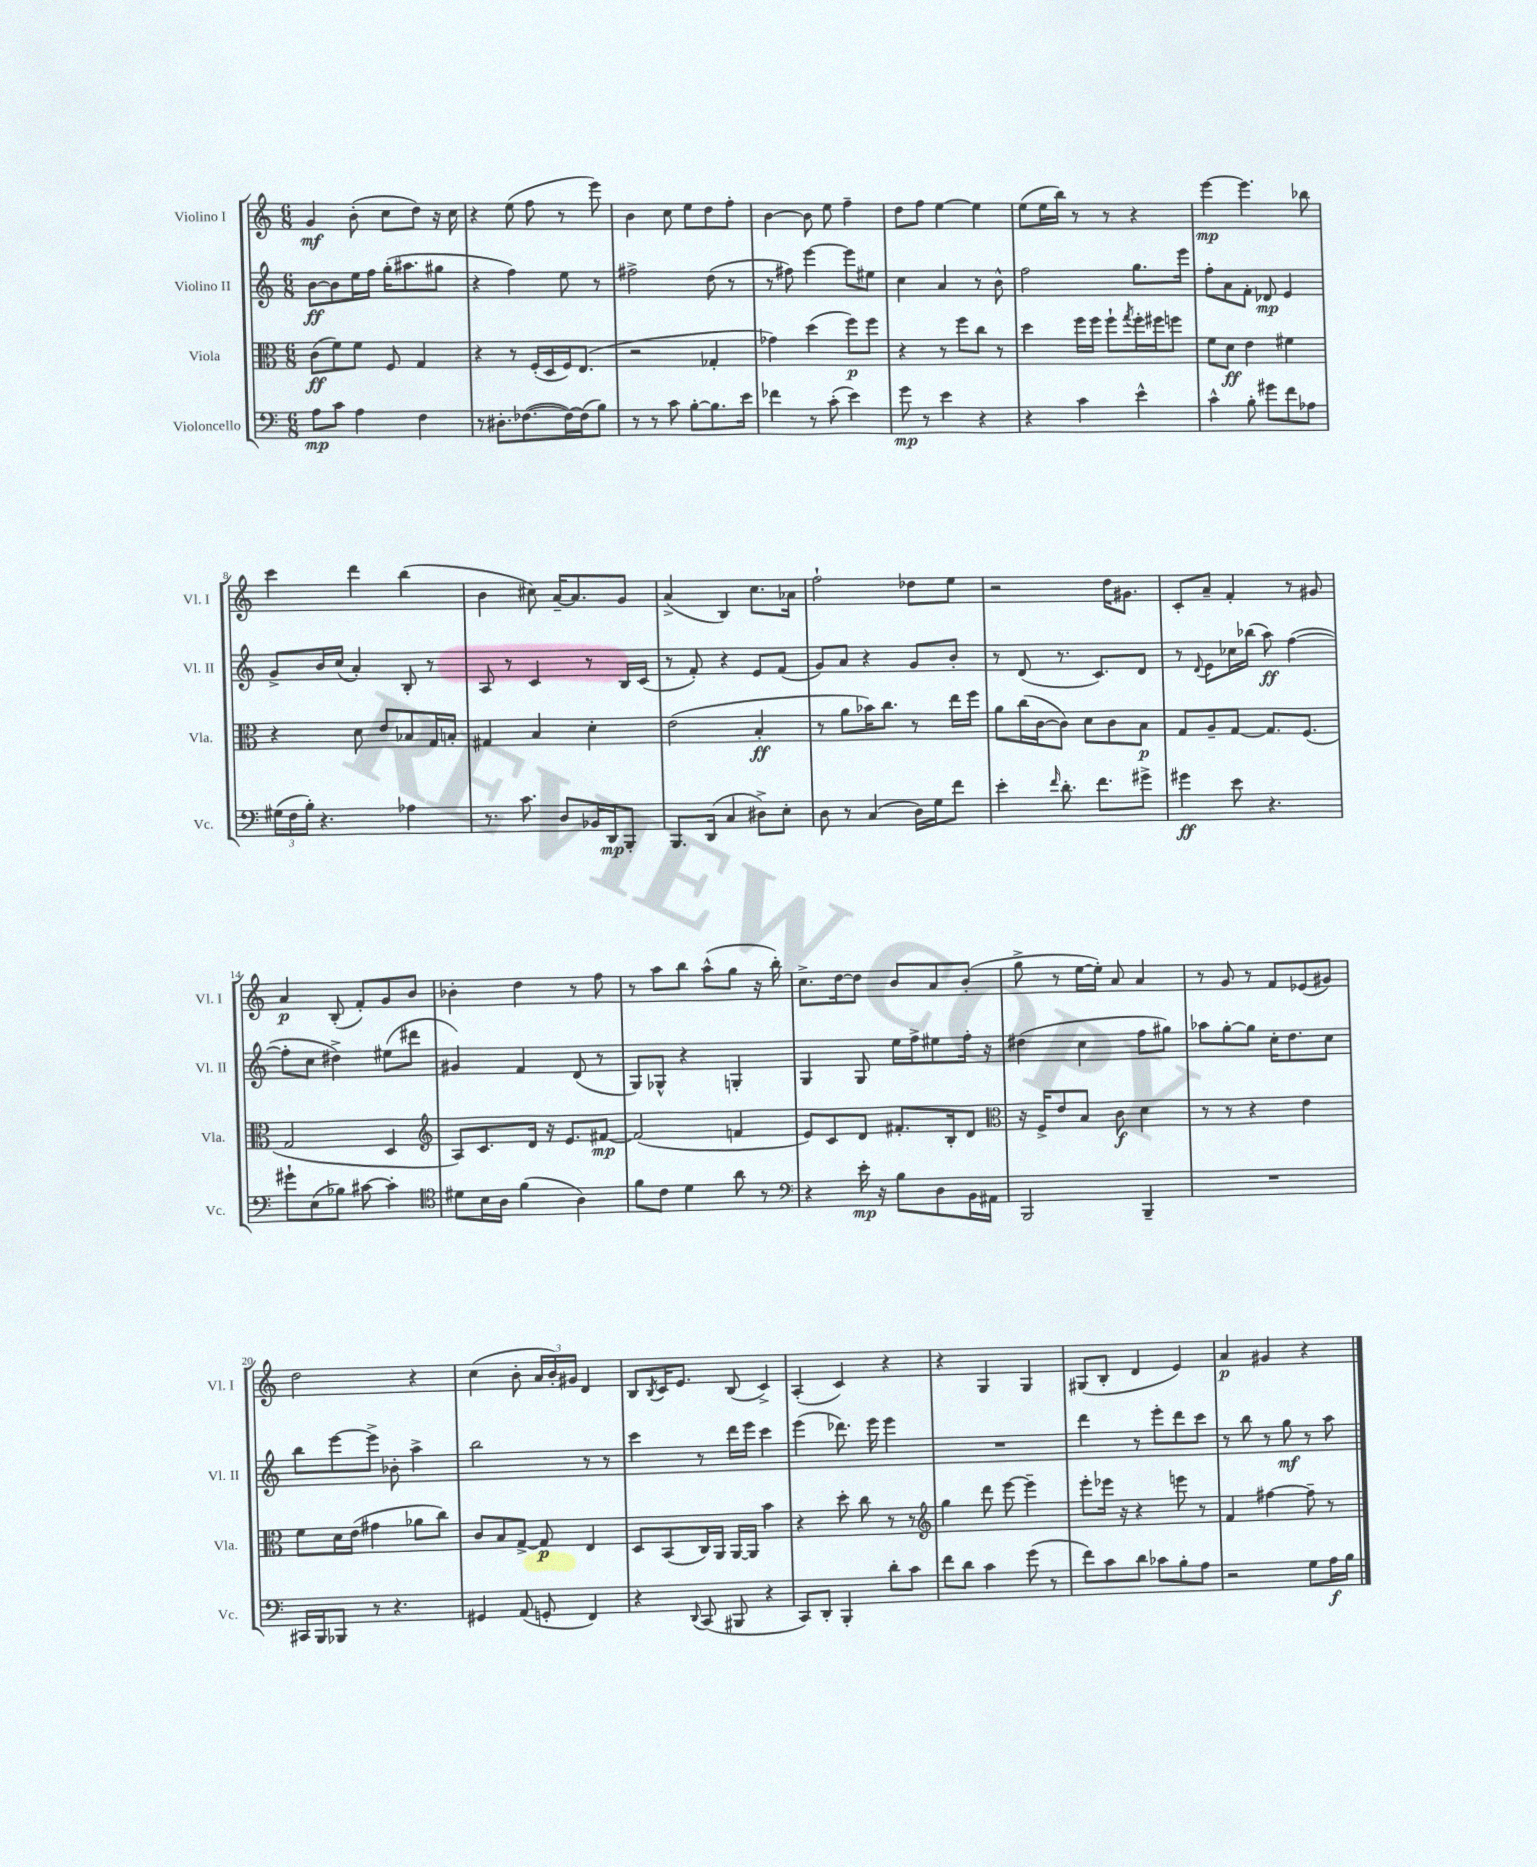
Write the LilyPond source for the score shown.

<<
\new StaffGroup <<
\new Staff = "s0" \with { instrumentName = "Violino I" shortInstrumentName = "Vl. I" } {
    \clef treble \key c \major \numericTimeSignature \time 6/8
    g'4\mf b'8-.( c''8 d''8) r16 c''16 |
    r4 e''8( f''8 r8 e'''8) |
    b'4 c''8 e''8 d''8 f''8-. |
    b'4~ b'8 e''8 f''4-- |
    d''8 f''8 e''4~ e''4 |
    e''8( e''16 b''16) r8 r8 r4 |
    e'''4~\mp e'''4. bes''8 |
    c'''4 d'''4 b''4( |
    b'4 cis''8) a'16~-- a'8. g'8 |
    a'4->( b4) c''8. aes'16 |
    f''2-! des''8 e''8 |
    r2 d''16 gis'8. |
    c'8-. a'8-- f'4-. r8 gis'8 |
    a'4\p b8-.( f'8-.) g'8 b'8 |
    bes'4-. d''4 r8 f''8 |
    r8 a''8 b''8 a''8-^( g''8 r16 b''16-.) |
    c''8.-> d''16~ d''8 b'8 a'8 b'8-.( |
    g''8-> r8 e''16~ e''16-.) a'8 a'4 |
    r8 g'8 r8 f'8 ees'8( gis'8) |
    d''2 r4 |
    c''4( b'8-. \tuplet 3/2 { a'16 b'16-.) gis'16 } d'4 |
    b8 \acciaccatura { b8 } c'16 e'8. b8( c'4->) |
    a4-.( c'4) r4 |
    r4 g4 g4 |
    gis8( b8-. d'4 e'4) |
    a'4\p gis'4 r4 \bar "|." |
}
\new Staff = "s1" \with { instrumentName = "Violino II" shortInstrumentName = "Vl. II" } {
    \clef treble \key c \major \numericTimeSignature \time 6/8
    b'8~\ff b'8 e''16 f''16 g''16-.( ais''8. gis''8 |
    r4 f''4) e''8 r8 |
    fis''2-> d''8( r8 |
    r8 fis''8) e'''4~ e'''8 eis''8 |
    c''4 a'4 r8 b'8-^ |
    f''2 g''8. e'''16 |
    f''8-. a'8 f'8-. des'8\mp e'4 |
    g'8-> b'16 c''16( a'4-.) b8-. r8 |
    a8 r8 c'4 r8 b16 c'16( |
    r8 f'8-.) r4 e'8 f'8( |
    g'8) a'8 r4 g'8 b'8-. |
    r8 d'8( r8. c'8.) d'8 |
    r8 \appoggiatura { d'8 } e'8 ces''16 bes''16( a''8\ff) f''4~( |
    f''8-. c''8 dis''4->) eis''8( dis'''8 |
    gis'4) f'4 d'8( r8 |
    g8) ges8-^ r4 g4-. |
    g4 g8 e''16 f''16-> eis''8 f''16-. r16 |
    dis''4( c''4 f''8 gis''8) |
    aes''8 g''8~-. g''8 c''16-. d''8. c''8 |
    b''8 e'''8~ e'''8-> bes'8-. a''4-> |
    b''2 r8 r8 |
    c'''4 r8 d'''16 e'''16 c'''4 |
    e'''4( des'''8.) e'''16 e'''4 |
    R2. |
    d'''4 r8 e'''8-. d'''8 c'''8 |
    r8 b''8 r8 g''8\mf r8 a''8 \bar "|." |
}
\new Staff = "s2" \with { instrumentName = "Viola" shortInstrumentName = "Vla." } {
    \clef alto \key c \major \numericTimeSignature \time 6/8
    c'8\ff( f'8) f'8 f8 g4 |
    r4 r8 f16-.( d16 f16) e8.( |
    r2 ges4-. |
    ges'4) d''4( f''8\p) f''8 |
    r4 r8 f''8 c''8 r8 |
    d''4 f''16 f''16 f''8-! \acciaccatura { g''8 } f''16-. fis''16 f''8 |
    f'8 d'8\ff e'4 fis'4 |
    r4 d'8 e'8 bes8 g16 b16-. |
    gis4 b4 d'4-. |
    e'2( b4-.\ff |
    r8 a'8 bes'16) c''8. r8 e''16 f''16 |
    a'8 c''16( c'16~ c'8) d'8 c'8 b8\p |
    g8 a8-- g8~ g8. f8.( |
    g2 d4 |
    \clef treble a8) c'8. d'16 r16 e'8. fis'8~\mp |
    fis'2( f'4 |
    e'8) c'8 d'8 fis'8.-. b16-. d'8 |
    \clef alto r16 f16-> e'8 b8 c'8\f d'4 |
    r8 r8 r4 e'4 |
    f'8 d'16 e'16( gis'4 aes'8 c''8) |
    c'8 b8 g8~-> g8\p e4 |
    d8 b,8( c16) a,16 a,16~ a,16 b'4 |
    r4 d''8-. c''8 r8 r8 |
    \clef treble g''4 d'''8 e'''8~ e'''4-- |
    e'''8-. ees'''16 r16 r4 e'''8 r8 |
    f'4 fis''4~ fis''8-- r8 \bar "|." |
}
\new Staff = "s3" \with { instrumentName = "Violoncello" shortInstrumentName = "Vc." } {
    \clef bass \key c \major \numericTimeSignature \time 6/8
    a8\mp c'8 a4 f4 |
    r8 dis8.-. fes8.~( fes16~) fes16( b8) |
    r8 r8 c'8 b8~-. b8. e'16 |
    fes'4 r8 c'8-.( e'4) |
    g'8\mp r8 e'4 r4 |
    r4 c'4 e'4-^ |
    c'4-^ b8-. gis'8 f'8 aes8 |
    \tuplet 3/2 { gis16( f16 b16-.) } r4. aes4 |
    r8. c'8. d8 bes,16 d,16\mp b,,8-. |
    b,,8. d,16( c4 dis8->) e8-. |
    d8 r8 c4( d16) g16 f'8 |
    e'4-. \grace { f'16 } d'8.-. f'8. gis'8-> |
    gis'4\ff e'8 r4. |
    gis'8-! e8( bes8) cis'8~ cis'4-. |
    \clef tenor dis'8 b16 a16 f'4( a4) |
    f'8 c'8 d'4 a'8 r8 |
    \clef bass r4 e'16-.\mp r16 b8 d8 b,16 ais,16 |
    b,,2 b,,4-- |
    R2. |
    cis,16 b,,16 bes,,8 r8 r4. |
    gis,4 a,8( g,8-. f,4) |
    r4 \appoggiatura { d,8 } c,8( bis,,8 r4 |
    c,8) d,8-. b,,4-. d'8-. c'8 |
    f'8 d'8 c'4 g'8( r8 |
    f'8) c'8 d'8 ces'8 b8-. a8 |
    r2 g8 a16\f b16 \bar "|." |
}
>>
>>
